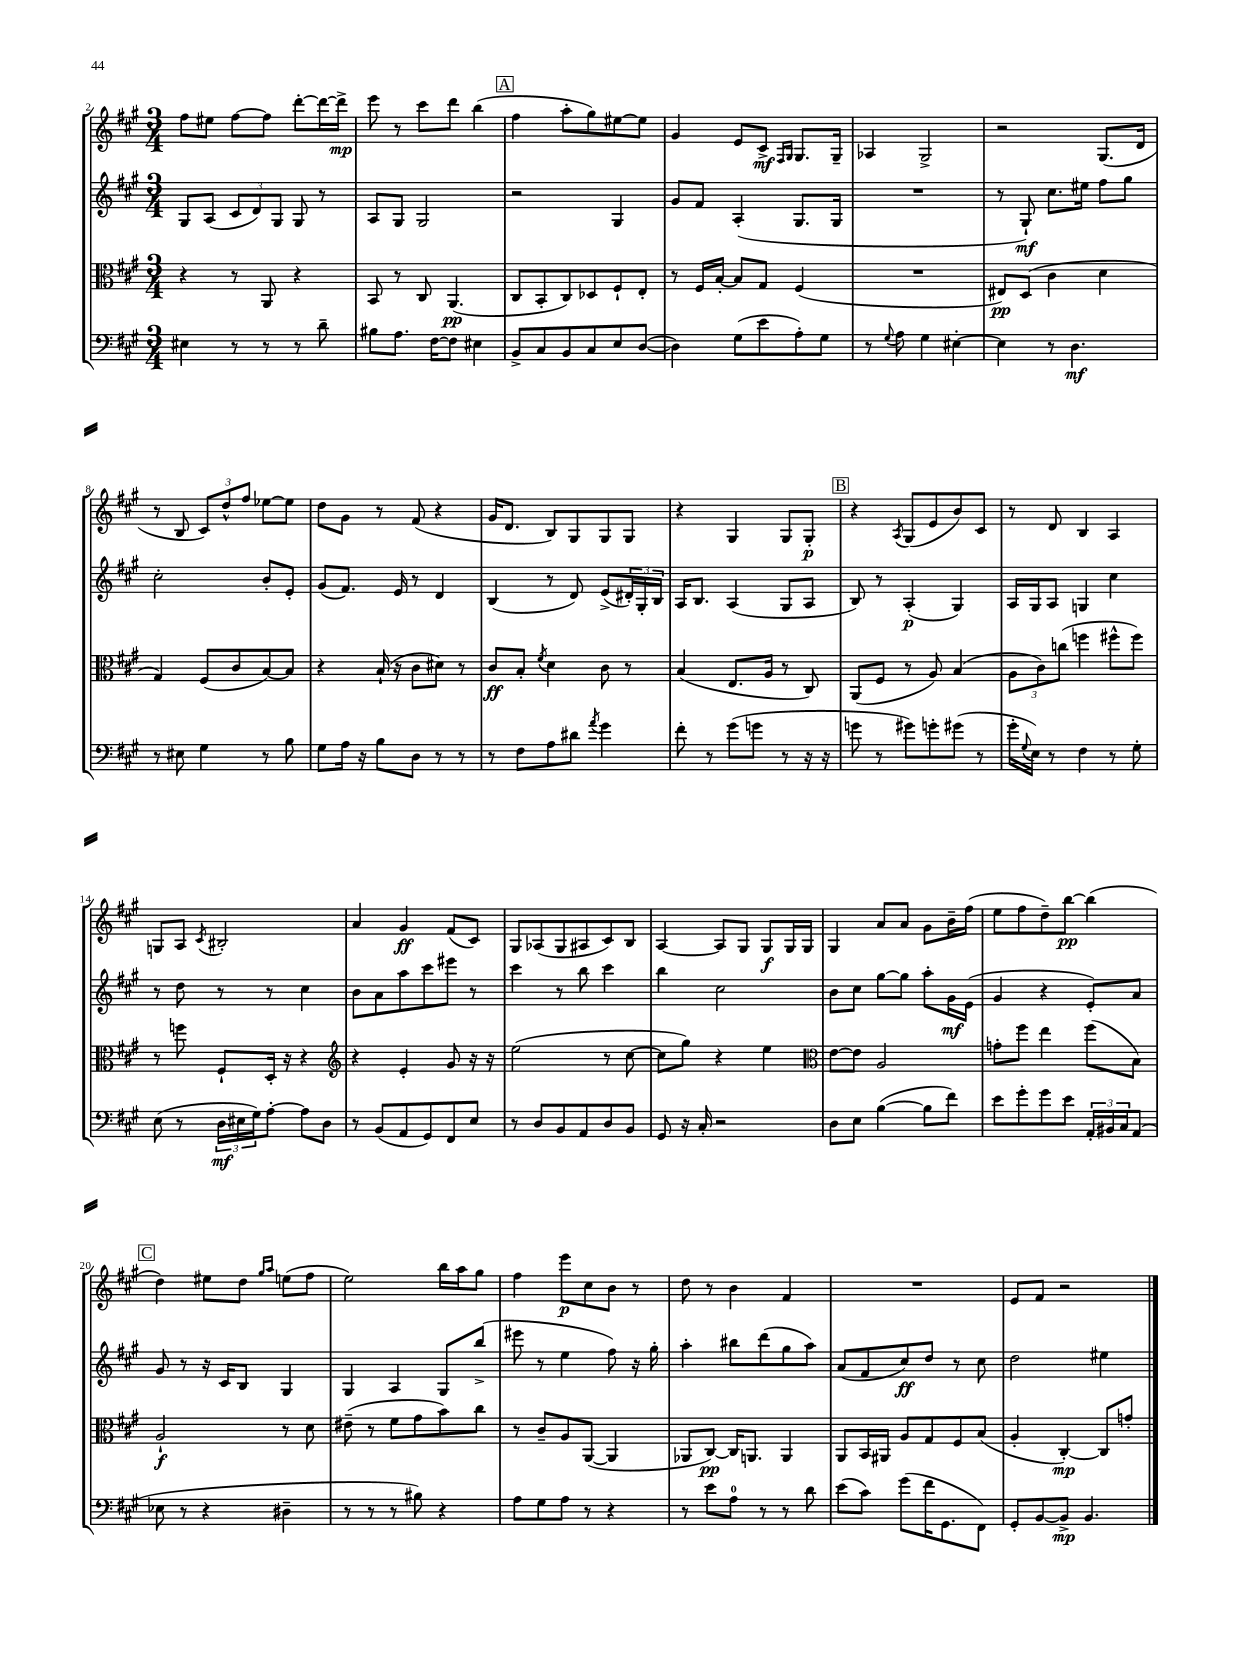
<<
\new StaffGroup <<
\new Staff = "s0" {
    \clef treble \key a \major \numericTimeSignature \time 3/4
    fis''8 eis''8 fis''8~ fis''8 d'''8~-. d'''16~ d'''16->\mp |
    e'''8 r8 cis'''8 d'''8 b''4( |
    \mark \markup { \box "A" } fis''4 a''8-. gis''8) eis''8~ eis''8 |
    gis'4 e'8 cis'8->\mf \grace { fis16 gis16 } gis8. gis16-- |
    aes4 gis2-> |
    r2 gis8.( d'16 |
    r8 b8 \tuplet 3/2 { cis'8) d''8-^ fis''8 } ees''8~ ees''8 |
    d''8 gis'8 r8 fis'8( r4 |
    gis'16 d'8. b8) gis8 gis8 gis8 |
    r4 gis4 gis8 gis8-.\p |
    \mark \markup { \box "B" } r4 \acciaccatura { a8 } gis8( e'8 b'8) cis'8 |
    r8 d'8 b4 a4 |
    g8 a8 \acciaccatura { cis'8 } bis2-. |
    a'4 gis'4\ff fis'8( cis'8) |
    gis8 aes8( gis8 ais8 cis'8) b8 |
    a4~ a8 gis8 gis8\f gis16 gis16 |
    gis4 a'8 a'8 gis'8 b'16-- fis''16( |
    e''8 fis''8 d''8--) b''8~\pp b''4( |
    \mark \markup { \box "C" } d''4) eis''8 d''8 \grace { gis''16 a''16 } e''8( fis''8 |
    e''2) b''16 a''16 gis''8 |
    fis''4 e'''8\p cis''8 b'8 r8 |
    d''8 r8 b'4 fis'4 |
    R2. |
    e'8 fis'8 r2 \bar "|." |
}
\new Staff = "s1" {
    \clef treble \key a \major \numericTimeSignature \time 3/4
    gis8 a8( \tuplet 3/2 { cis'8 d'8) gis8 } gis8 r8 |
    a8 gis8 gis2 |
    \mark \markup { \box "A" } r2 gis4 |
    gis'8 fis'8 a4-.( gis8. gis16 |
    R2. |
    r8 gis8-!\mf) cis''8. eis''16 fis''8 gis''8 |
    cis''2-. b'8-. e'8-. |
    gis'8( fis'8.) e'16 r8 d'4 |
    b4( r8 d'8) e'8->( \tuplet 3/2 { dis'16-.) gis16-. b16 } |
    a16 b8. a4( gis8 a8 |
    \mark \markup { \box "B" } b8) r8 a4-.\p( gis4) |
    a16 gis16 a8 g4 cis''4 |
    r8 d''8 r8 r8 cis''4 |
    b'8 a'8 a''8 cis'''8 eis'''8 r8 |
    cis'''4 r8 b''8 cis'''4 |
    b''4 cis''2 |
    b'8 cis''8 gis''8~ gis''8 a''8-. gis'16\mf e'16( |
    gis'4 r4 e'8-.) a'8 |
    \mark \markup { \box "C" } gis'8 r8 r16 cis'16 b8 gis4 |
    gis4 a4 gis8 b''8->( |
    eis'''8 r8 e''4 fis''8) r16 gis''16-. |
    a''4-. bis''8 d'''8( gis''8 a''8) |
    a'8( fis'8 cis''8\ff) d''8 r8 cis''8 |
    d''2 eis''4 \bar "|." |
}
\new Staff = "s2" {
    \clef alto \key a \major \numericTimeSignature \time 3/4
    r4 r8 a,8 r4 |
    b,8 r8 cis8 a,4.\pp( |
    \mark \markup { \box "A" } cis8 b,8-. cis8) des8 fis8-! e8-. |
    r8 fis16 b16~-. b8 gis8 fis4( |
    R2. |
    eis8\pp) d8( cis'4 d'4 |
    gis4) fis8( cis'8 b8~) b8 |
    r4 b16-!( r16 cis'8 dis'8) r8 |
    cis'8\ff b8-. \acciaccatura { fis'8 } d'4 cis'8 r8 |
    b4( e8. a16 r8 cis8) |
    \mark \markup { \box "B" } a,8( fis8 r8 a8) b4( |
    \tuplet 3/2 { a8 cis'8) c''8( } f''4 fis''8-^ fis''8) |
    r8 f''8 fis8-! d16-. r16 r4 |
    \clef treble r4 e'4-. gis'8 r16 r16 |
    e''2( r8 cis''8~ |
    cis''8 gis''8) r4 e''4 |
    \clef alto e'8~ e'8 a2 |
    g'8-. fis''8 e''4 fis''8( b8) |
    \mark \markup { \box "C" } a2-!\f r8 d'8 |
    eis'8--( r8 fis'8 gis'8 b'8) cis''8 |
    r8 cis'8-- a8 a,8~( a,4 |
    aes,8 cis8~\pp) cis16 a,8. a,4 |
    a,8 b,16 ais,16 a8 gis8 fis8 b8( |
    a4-. cis4~-.\mp) cis8 g'8-. \bar "|." |
}
\new Staff = "s3" {
    \clef bass \key a \major \numericTimeSignature \time 3/4
    eis4 r8 r8 r8 d'8-- |
    bis8 a8. fis16~ fis8 eis4 |
    \mark \markup { \box "A" } b,8-> cis8 b,8 cis8 e8 d8~( |
    d4) gis8( e'8 a8-.) gis8 |
    r8 \appoggiatura { gis8 } a8 gis4 eis4~-. |
    eis4 r8 d4.\mf |
    r8 eis8 gis4 r8 b8 |
    gis8 a16 r16 b8 d8 r8 r8 |
    r8 fis8 a8 dis'8 \acciaccatura { a'8 } gis'4 |
    fis'8-. r8 gis'8( g'8 r8 r16 r16 |
    \mark \markup { \box "B" } g'8 r8 gis'8) g'8-. gis'8( r8 |
    gis'16-. \appoggiatura { gis8 } e16) r8 fis4 r8 gis8-. |
    e8( r8 \tuplet 3/2 { d16\mf eis16 gis16) } a8~-. a8 d8 |
    r8 b,8( a,8 gis,8) fis,8 e8 |
    r8 d8 b,8 a,8 d8 b,8 |
    gis,8 r16 cis16-. r2 |
    d8 e8 b4~( b8 fis'8) |
    e'8 gis'8-. gis'8 e'8 \tuplet 3/2 { a,16-. bis,16 cis16 } a,8( |
    \mark \markup { \box "C" } ees8 r8 r4 dis4-- |
    r8 r8 r8 bis8) r4 |
    a8 gis8 a8 r8 r4 |
    r8 e'8 a8-0 r8 r8 d'8 |
    e'8( cis'8) gis'8( fis'16 gis,8. fis,8) |
    gis,8-. b,8~ b,8->\mp b,4. \bar "|." |
}
>>
>>
\layout { \context { \Score currentBarNumber = #2 } }
